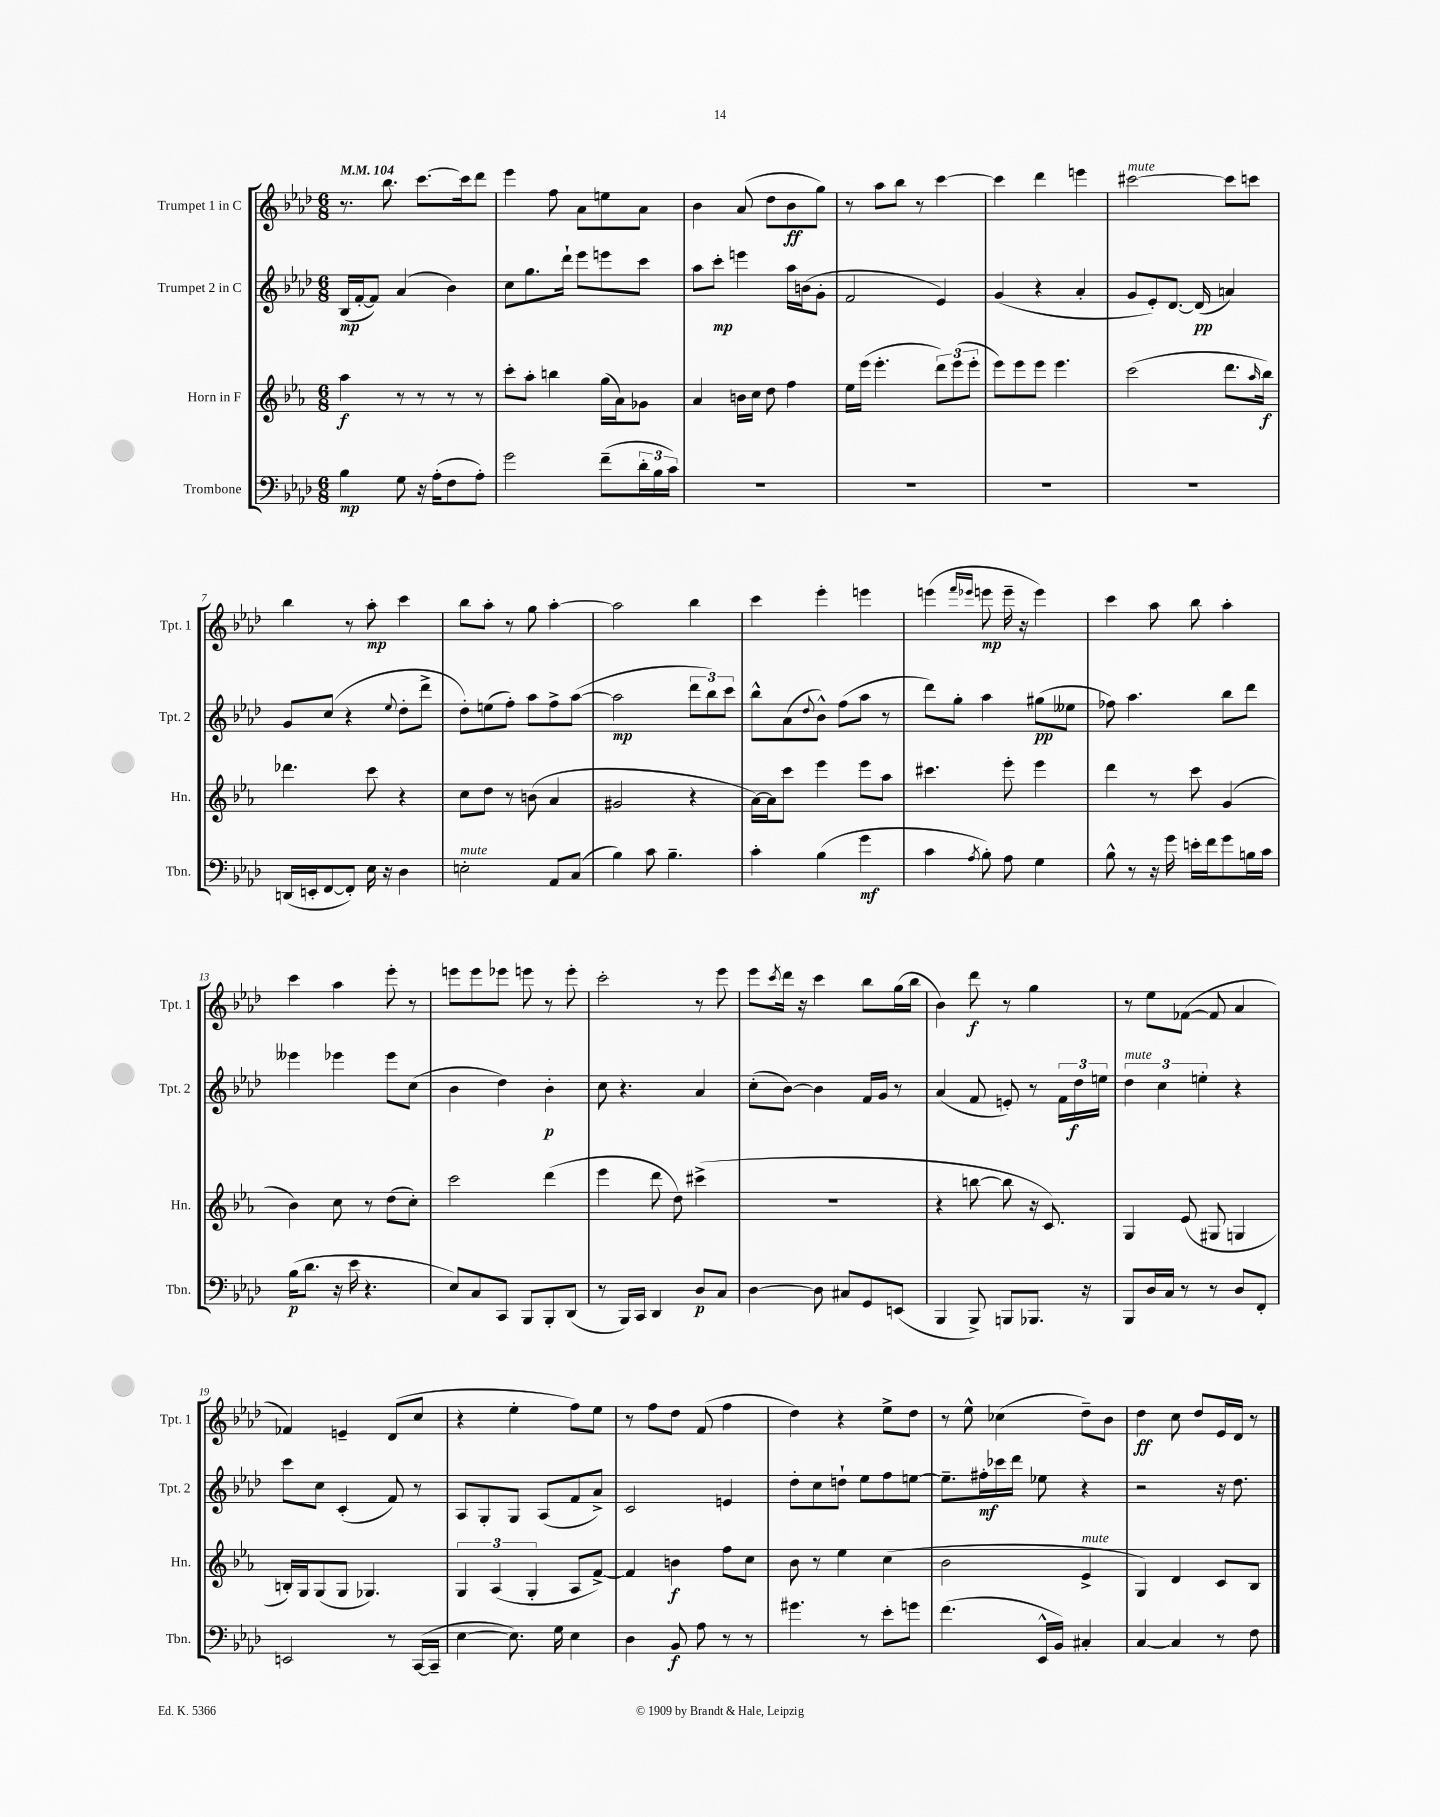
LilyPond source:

<<
\new StaffGroup <<
\new Staff = "s0" \with { instrumentName = "Trumpet 1 in C" shortInstrumentName = "Tpt. 1" } {
    \clef treble \key aes \major \numericTimeSignature \time 6/8 \tempo 4 = 104
    r8. bes''8. c'''8.~ c'''16 des'''8 |
    ees'''4 f''8 aes'8 e''8 aes'8 |
    bes'4 aes'8( des''8 bes'8\ff g''8) |
    r8 aes''8 bes''8 r8 c'''4~ |
    c'''4 des'''4 e'''4 |
    cis'''2~^\markup { \italic "mute" } cis'''8 c'''8 |
    bes''4 r8 aes''8-.\mp c'''4 |
    bes''8 aes''8-. r8 g''8 aes''4~-. |
    aes''2 bes''4 |
    c'''4 ees'''4-. e'''4 |
    e'''4( \grace { f'''16 ees'''16 } e'''8\mp e'''16-- r16 e'''4) |
    c'''4 aes''8 bes''8 aes''4-. |
    c'''4 aes''4 ees'''8-. r8 |
    e'''8 e'''8 ees'''8 e'''8 r8 e'''8-. |
    c'''2-. r8 ees'''8 |
    ees'''8 \acciaccatura { c'''8 } des'''16 r16 c'''4 bes''8 g''16( bes''16 |
    bes'4) des'''8\f r8 g''4 |
    r8 ees''8 fes'8~( fes'8 aes'4 |
    fes'4) e'4-- des'8( c''8 |
    r4 ees''4-. f''8) ees''8 |
    r8 f''8 des''8 f'8( f''4 |
    des''4) r4 ees''8-> des''8 |
    r8 ees''8-^ ces''4( des''8--) bes'8 |
    des''4\ff c''8 des''8 ees'16 des'16 r8 \bar "|." |
}
\new Staff = "s1" \with { instrumentName = "Trumpet 2 in C" shortInstrumentName = "Tpt. 2" } {
    \clef treble \key aes \major \numericTimeSignature \time 6/8
    bes16\mp( f'16~-. f'8) aes'4( bes'4) |
    c''8 g''8. des'''16-! ees'''8 e'''8 c'''8 |
    aes''8 c'''8-.\mp e'''4 aes''16 b'16( g'8-. |
    f'2 ees'4) |
    g'4( r4 aes'4-. |
    g'8 ees'8-.) des'8.~ des'16\pp( a'4) |
    g'8 c''8( r4 \appoggiatura { ees''8 } des''8-. des'''8-> |
    des''8-.) e''8( f''8-.) aes''8 f''8-> aes''8~( |
    aes''2\mp \tuplet 3/2 { des'''8 bes''8) c'''8 } |
    bes''8-^ aes'8( \appoggiatura { des''8 } bes'8-^) f''8( aes''8 r8 |
    des'''8) g''8-. aes''4 gis''8\pp( eeses''8 |
    fes''8) aes''4. bes''8 des'''8 |
    eeses'''4 ees'''4 ees'''8 c''8( |
    bes'4 des''4) bes'4-.\p |
    c''8 r4. aes'4 |
    c''8-.( bes'8~) bes'4 f'16 g'16 r8 |
    aes'4( f'8 e'8-.) r8 \tuplet 3/2 { f'16 des''16\f e''16 } |
    \tuplet 3/2 { des''4^\markup { \italic "mute" } c''4 e''4-. } r4 |
    c'''8 c''8 c'4-.( f'8) r8 |
    aes8 g8-. g8 aes8( f'8 aes'8->) |
    c'2 e'4 |
    des''8-. c''8 d''8-! ees''8 f''8 e''8~ |
    e''8.-- fis''16-.\mf ces'''16 des'''16 ees''8 r4 |
    r2 r16 des''8. \bar "|." |
}
\new Staff = "s2" \with { instrumentName = "Horn in F" shortInstrumentName = "Hn." } {
    \clef treble \key ees \major \numericTimeSignature \time 6/8
    aes''4\f r8 r8 r8 r8 |
    c'''8-. aes''8-. b''4 g''16( aes'16) ges'8 |
    aes'4 b'16 c''16 d''8 f''4 |
    ees''16 ees'''16( ees'''4.-. \tuplet 3/2 { d'''8) ees'''8( ees'''8-. } |
    ees'''8) ees'''8 ees'''8 ees'''4. |
    c'''2( d'''8. \grace { aes''16 } bes''16\f) |
    des'''4. c'''8 r4 |
    c''8 d''8 r8 b'8( aes'4 |
    gis'2 r4 |
    aes'16~) aes'16 c'''8 ees'''4 ees'''8 aes''8 |
    cis'''4. ees'''8-. ees'''4 |
    d'''4 r8 c'''8 g'4( |
    bes'4) c''8 r8 d''8( c''8-.) |
    c'''2 d'''4( |
    ees'''4 d'''8 d''8) cis'''4->( |
    R2. |
    r4 b''8~ b''8 r16 c'8.) |
    g4 ees'8( gis8 g4 |
    b16-.) g16 g8( g8 ges4.) |
    \tuplet 3/2 { g4 aes4( g4-. } aes8 f'8~->) |
    f'4 b'4\f f''8 c''8 |
    bes'8 r8 ees''4 c''4( |
    bes'2 ees'4->^\markup { \italic "mute" } |
    g4) d'4 c'8 bes8 \bar "|." |
}
\new Staff = "s3" \with { instrumentName = "Trombone" shortInstrumentName = "Tbn." } {
    \clef bass \key aes \major \numericTimeSignature \time 6/8
    bes4\mp g8 r16 aes16-.( f8 aes8-.) |
    g'2 f'8--( \tuplet 3/2 { des'16-. bes16 c'16) } |
    R2. |
    R2. |
    R2. |
    R2. |
    d,16( e,16-. f,8~ f,8-.) ees16 r16 des4 |
    e2-.^\markup { \italic "mute" } aes,8 c8( |
    bes4) c'8 bes4.-- |
    c'4-. bes4( g'4\mf |
    c'4 \acciaccatura { aes8 } bes8-.) aes8 g4 |
    bes8-^ r8 r16 g'16 e'16-. f'16 g'8 b16 c'16 |
    bes16\p( des'8. r16 ees'16 r4. |
    ees8) c8 c,8 bes,,8 bes,,8-. des,8( |
    r8 bes,,16) c,16 des,4 des8\p c8 |
    des4~ des8 cis8 g,8 e,8( |
    bes,,4 bes,,8->) b,,8 bes,,8. r16 |
    bes,,8 des16 c16 r8 r8 des8 f,8-. |
    e,2 r8 c,16~( c,16-- |
    ees4~ ees8.) g16 ees4 |
    des4 bes,8\f aes8 r8 r8 |
    gis'4. r8 ees'8-. g'8 |
    f'4.( ees,16-^ bes,16) cis4-. |
    c4~ c4 r8 f8 \bar "|." |
}
>>
>>
